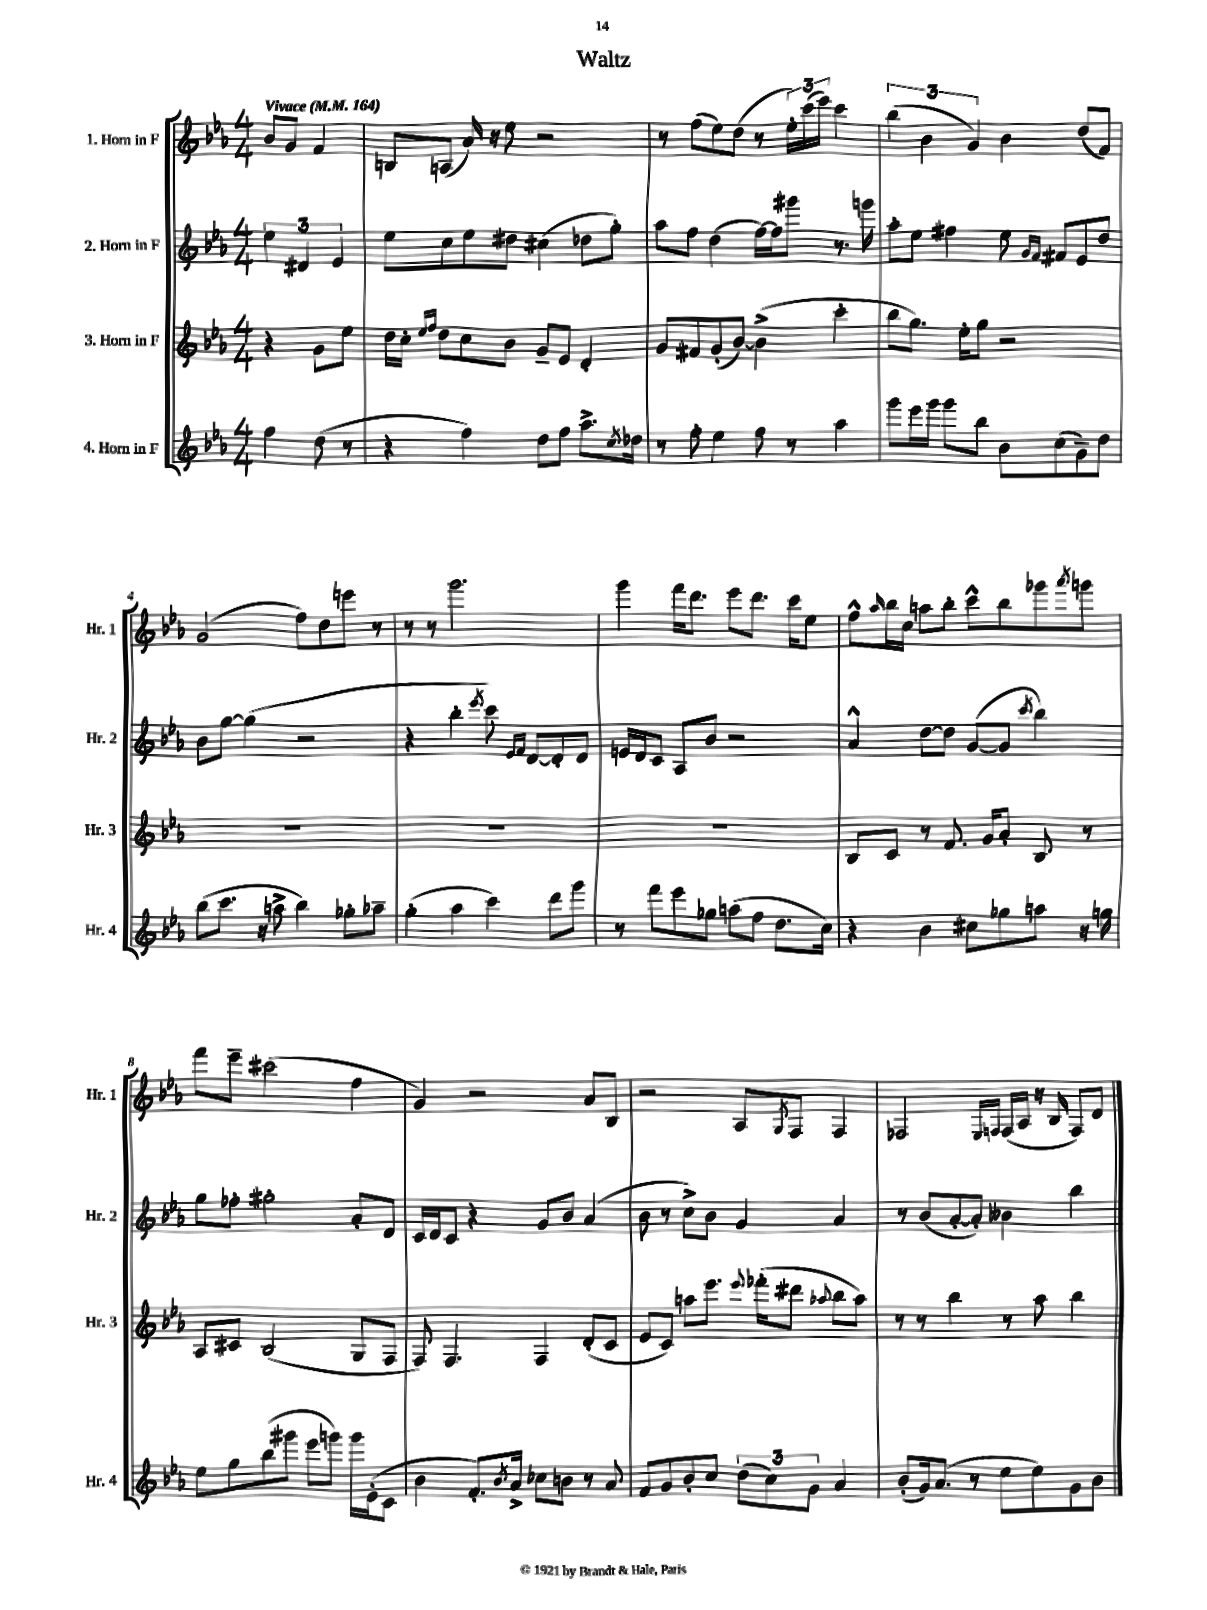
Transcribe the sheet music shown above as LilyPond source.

\header { title = "Waltz" }
<<
\new StaffGroup <<
\new Staff = "s0" \with { instrumentName = "1. Horn in F" shortInstrumentName = "Hr. 1" } {
    \clef treble \key ees \major \numericTimeSignature \time 4/4 \partial 2 \tempo "Vivace" 4 = 164
    bes'8 g'8 f'4 |
    b8 a8( aes'16) r16 ees''8 r2 |
    r8 f''8( ees''8) d''8( r8 \tuplet 3/2 { ees''16-.) c'''16( ees'''16) } c'''4 |
    \tuplet 3/2 { bes''4( bes'4 g'4) } bes'4 d''8( f'8) |
    g'2( f''8) d''8 e'''8 r8 |
    r8 r8 g'''2. |
    g'''4 f'''16 d'''8. ees'''8 d'''8. c'''16 ees''8 |
    f''8-^ \grace { aes''16 } bes''16 c''16 a''8 bes''8-. c'''8-^ bes''8 ges'''8 \acciaccatura { aes'''8 } g'''8 |
    f'''8 ees'''8-- cis'''2( f''4 |
    g'4) r2 aes'8 bes8 |
    r2 aes8 \acciaccatura { g8 } f8 f4 |
    fes2 \grace { ees16 f16 } f16( aes16 r16 bes16 f8) d'8 \bar "|." |
}
\new Staff = "s1" \with { instrumentName = "2. Horn in F" shortInstrumentName = "Hr. 2" } {
    \clef treble \key ees \major \numericTimeSignature \time 4/4 \partial 2
    \tuplet 3/2 { ees''4 dis'4 ees'4 } |
    ees''8 c''8 ees''8 dis''8 cis''4( des''8 g''8-.) |
    aes''8 f''8 d''4( f''16~) f''16 gis'''8 r8. g'''16 |
    aes''8-. ees''8 fis''4 ees''8 \grace { g'16 f'16 } fis'8 ees'8 d''8 |
    bes'8 g''8~ g''4( r2 |
    r4 bes''4-. \acciaccatura { ees'''8 } c'''8) \grace { ees'16 f'16 } d'8~ d'8-. d'8 |
    e'16 d'16 c'8 aes8 bes'8 r2 |
    aes'4-^ d''8~ d''8 g'8~( g'8 \acciaccatura { c'''8 } bes''4) |
    g''8 fes''8-. gis''2-. aes'8-. d'8 |
    c'16 d'16 c'8 r4 g'8 bes'8 aes'4( |
    bes'8 r8 c''8->) bes'8 g'4 aes'4 |
    r8 bes'8( aes'8~-. aes'8-.) beses'4 bes''4 \bar "|." |
}
\new Staff = "s2" \with { instrumentName = "3. Horn in F" shortInstrumentName = "Hr. 3" } {
    \clef treble \key ees \major \numericTimeSignature \time 4/4 \partial 2
    r4 g'8 ees''8 |
    d''16 c''16-. \grace { ees''16 f''16 } d''8 c''8 bes'8 g'8-- ees'8 d'4-. |
    g'8 fis'8 g'8-.( bes'8~) bes'4->( c'''4-. |
    bes''8 g''8.) ees''16-. g''8 r2 |
    R1 |
    R1 |
    R1 |
    bes8 c'8 r8 f'8. g'16 aes'8-. bes8 r8 |
    aes8 cis'8 bes2( g8 f8 |
    f8) f4. f4 d'8-.( c'8 |
    ees'8 c'8) a''8 ees'''8. \appoggiatura { ees'''8 } fes'''16-.( dis'''8 \appoggiatura { aes''8 } bes''8 aes''8) |
    r8 r8 bes''4 r8 aes''8 bes''4 \bar "|." |
}
\new Staff = "s3" \with { instrumentName = "4. Horn in F" shortInstrumentName = "Hr. 4" } {
    \clef treble \key ees \major \numericTimeSignature \time 4/4 \partial 2
    f''4 d''8( r8 |
    r4 f''4) d''8 f''8 aes''8.-> \acciaccatura { c''8 } des''16 |
    r8 f''8-. ees''4 f''8 r8 aes''4 |
    g'''8 ees'''16 g'''16 g'''8 bes''8 bes'8 c''8( g'8--) d''8 |
    bes''8( c'''8. r16 a''8-> bes''4) ges''8-. aes''8-- |
    g''4-.( aes''4 c'''4) d'''8 g'''8 |
    r8 f'''8 ees'''8 ges''8 a''8( f''8 d''8. c''16) |
    r4 bes'4 cis''8 ges''8 a''8 r16 g''16 |
    ees''8 g''8 bes''8( gis'''8 ees'''8 g'''8) g'''16 ees'16-.( c'8 |
    bes'4 f'8.-.) \acciaccatura { bes'8 } aes'16-> ces''8 b'8 r8 aes'8 |
    f'8 g'8 bes'8-. c''8 \tuplet 3/2 { d''8( c''8) g'8 } aes'4 |
    bes'8-.( g'16) aes'8.( r8 ees''8 ees''8) g'8 bes'8 \bar "|." |
}
>>
>>
